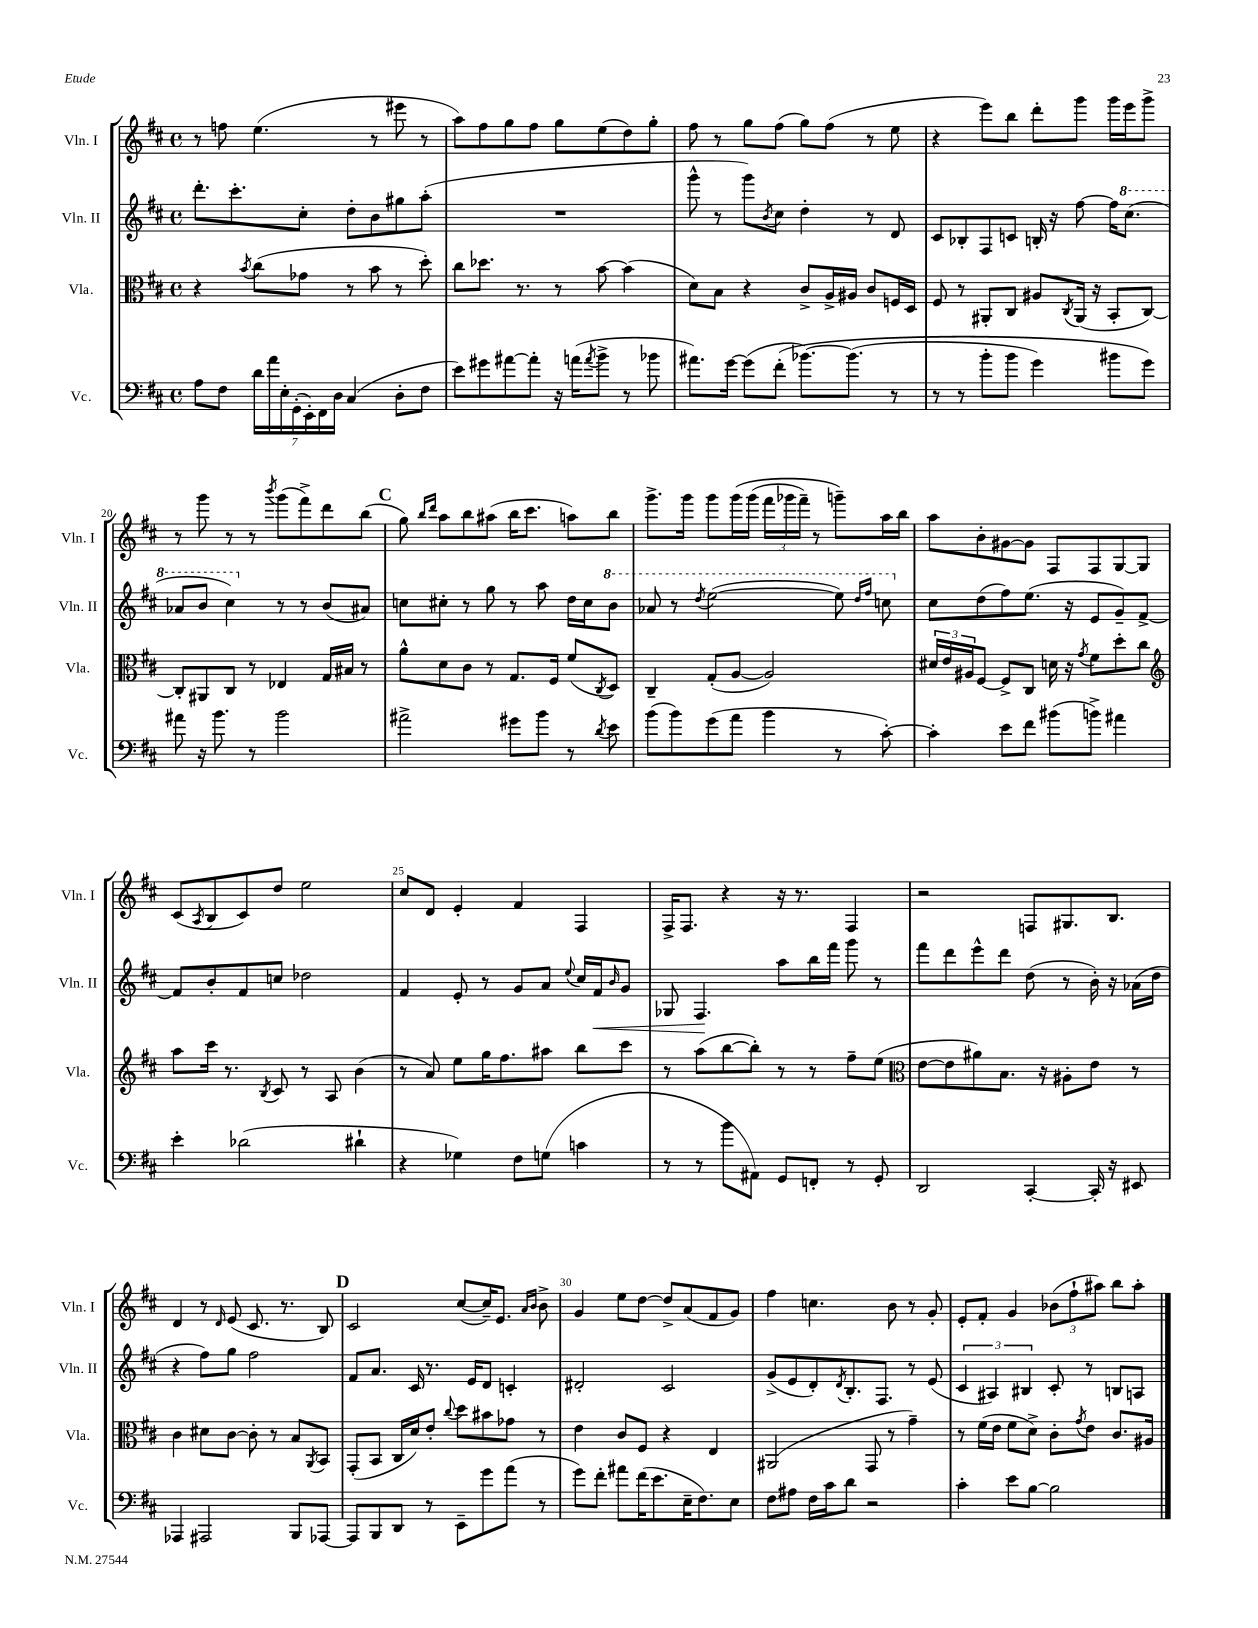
<<
\new StaffGroup <<
\new Staff = "s0" \with { instrumentName = "Vln. I" shortInstrumentName = "Vln. I" } {
    \clef treble \key d \major \defaultTimeSignature \time 4/4
    r8 f''8 e''4.( r8 eis'''8 r8 |
    a''8) fis''8 g''8 fis''8 g''8 e''8( d''8) g''8-. |
    fis''8 r8 g''8 fis''8( g''8) fis''8( r8 e''8 |
    r4 e'''8) b''8 d'''8-. g'''8 g'''16 e'''16 g'''8-> |
    r8 g'''8 r8 r8 \acciaccatura { b'''8 } g'''8( fis'''8->) d'''8 b''8( |
    \mark \markup { \bold "C" } g''8) \grace { b''16 d'''16 } a''8 b''8 ais''8( b''16 cis'''8. a''8) b''8 |
    g'''8.-> g'''16 g'''8 g'''16\( g'''16( \tuplet 3/2 { fis'''16 ges'''16 fis'''16--) } r8 g'''8--\) a''16 b''16 |
    a''8 b'8-. gis'8~ gis'8 fis8 fis8 g8~ g8 |
    cis'8( \acciaccatura { a8 } b8 cis'8) d''8 e''2 |
    cis''8 d'8 e'4-. fis'4 fis4 |
    fis16-> fis8. r4 r16 r8. fis4 |
    r2 f8 gis8. b8. |
    d'4 r8 \grace { d'16 } e'8( cis'8. r8. b8) |
    \mark \markup { \bold "D" } cis'2 cis''8~( cis''16--) e'8. \grace { a'16 b'16 } b'8-> |
    g'4 e''8 d''8~ d''8-> a'8( fis'8 g'8) |
    fis''4 c''4. b'8 r8 g'8-. |
    e'8-. fis'8-. g'4 \tuplet 3/2 { bes'8( fis''8-! ais''8) } b''8 ais''8-. \bar "|." |
}
\new Staff = "s1" \with { instrumentName = "Vln. II" shortInstrumentName = "Vln. II" } {
    \clef treble \key d \major \defaultTimeSignature \time 4/4
    d'''8.-. cis'''8.-. cis''8-. d''8-. b'8 gis''8 a''8-.( |
    R1 |
    g'''8-^ r8 g'''8) \acciaccatura { b'8 } cis''8 d''4-. r8 d'8 |
    cis'8 bes8-. fis8 c'8 b16-. r16 fis''8~ fis''16 \ottava #1 cis'''8.( |
    aes''8 b''8 cis'''4) \ottava #0 r8 r8 b'8( ais'8) |
    \mark \markup { \bold "C" } c''8 cis''8-. r8 g''8 r8 a''8 d''16 cis''16 \ottava #1 b''8 |
    aes''8 r8 \acciaccatura { d'''8 } e'''2~( e'''8) \grace { d'''16 fis'''16 } c'''8 \ottava #0 |
    cis''8 d''8( fis''8) e''8.( r16 e'8 g'8--) fis'8~-> |
    fis'8 b'8-. fis'8 c''8 des''2 |
    fis'4 e'8-. r8 g'8 a'8 \appoggiatura { e''8 } cis''16 fis'16\< \grace { b'16 } g'8 |
    ges8 fis4.\! a''8 b''16 fis'''16 g'''8 r8 |
    fis'''8 d'''8 e'''8-^ d'''8 d''8( r8 b'16-.) r16 aes'16( d''16 |
    r4 fis''8) g''8 fis''2 |
    \mark \markup { \bold "D" } fis'8 a'8. cis'16 r8. e'16 d'8 c'4-. |
    dis'2-. cis'2 |
    g'8->( e'8 d'8-.) \acciaccatura { d'8 } b8.-. fis8. r8 e'8( |
    \tuplet 3/2 { cis'4 ais4) bis4 } cis'8-. r8 b8 a8 \bar "|." |
}
\new Staff = "s2" \with { instrumentName = "Vla." shortInstrumentName = "Vla." } {
    \clef alto \key d \major \defaultTimeSignature \time 4/4
    r4 \acciaccatura { b'8 } cis''8( ges'8 r8 b'8 r8 d''8-.) |
    cis''8 des''8. r8. r8 b'8~ b'4( |
    d'8) b8 r4 cis'8-> a16-> ais16 cis'8 f16 d16 |
    fis8 r8 ais,8-. cis8 ais8 \acciaccatura { cis8 } ais,16( r16 b,8-. cis8~) |
    cis8-. ais,8 cis8 r8 ees4 g16 bis16 r8 |
    \mark \markup { \bold "C" } a'8-^ d'8 cis'8 r8 g8. fis16 fis'8( \acciaccatura { cis8 } d8) |
    cis4-- g8-.( a8~ a2) |
    \tuplet 3/2 { dis'16 e'16 ais16 } fis8~ fis8-> cis8 d'16 r16 \acciaccatura { g'8 } fis'8 d''8-. cis''8 |
    \clef treble a''8 cis'''16 r8. \acciaccatura { b8 } cis'8 r8 a8 b'4( |
    r8 a'8) e''8 g''16 fis''8. ais''8 b''8 cis'''8 |
    r8 a''8( b''8~ b''8-.) r8 r8 fis''8-- e''8( |
    \clef alto e'8~ e'8 ais'8) b8. r16 ais8-. e'8 r8 |
    cis'4 dis'8 cis'8~ cis'8-. r8 b8 \acciaccatura { a,8 } b,8 |
    \mark \markup { \bold "D" } g,8-.( b,8 cis16 d'16) e'8-. \appoggiatura { cis''8 } d''8 bis'8 ges'8 r8 |
    e'4 cis'8 fis8 r4 e4 |
    ais,2( g,8 r8 g'4--) |
    r8 fis'16( e'16 fis'8 d'8->) cis'8-. \acciaccatura { g'8 } e'8 cis'8. ais16 \bar "|." |
}
\new Staff = "s3" \with { instrumentName = "Vc." shortInstrumentName = "Vc." } {
    \clef bass \key d \major \defaultTimeSignature \time 4/4
    a8 fis8 \tuplet 7/4 { d'16 a'16 e16-. g,16-.( e,16-.) fis,16 d16 } cis4( d8-. fis8 |
    e'8) gis'8 ais'8~ ais'8-. r16 a'16( \acciaccatura { a'8 } b'8-> r8 bes'8 |
    ais'8.) g'16~ g'8( fis'8-.\( bes'8.~) bes'8.( r8 |
    r8 r8 b'8-. b'8 g'4) bis'8 g'8\) |
    ais'8 r16 b'8. r8 b'2 |
    \mark \markup { \bold "C" } ais'2-> gis'8 b'8 r8 \acciaccatura { d'8 } e'8 |
    b'8( b'8) g'8( a'8 b'4 r8 cis'8~-.) |
    cis'4-. e'8 fis'8 bis'8( b'8->) ais'4 |
    e'4-. des'2( dis'4-! |
    r4 ges4) fis8 g8( c'4 |
    r8 r8 b'8 ais,8) g,8 f,8-. r8 g,8-. |
    d,2 cis,4~-. cis,16-. r16 eis,8 |
    aes,,4 ais,,2 b,,8 aes,,8~ |
    \mark \markup { \bold "D" } aes,,8 b,,8 d,8 r8 e,8-- g'8 a'8( r8 |
    g'8) fis'8-. ais'8 fis'16( e'8. e16-- fis8.) e8 |
    fis8 ais8 fis16 cis'16 d'8 r2 |
    cis'4-. e'8 b8~ b2 \bar "|." |
}
>>
>>
\layout { \context { \Score currentBarNumber = #16 \override BarNumber.break-visibility = ##(#f #t #t) barNumberVisibility = #(every-nth-bar-number-visible 5) } }
